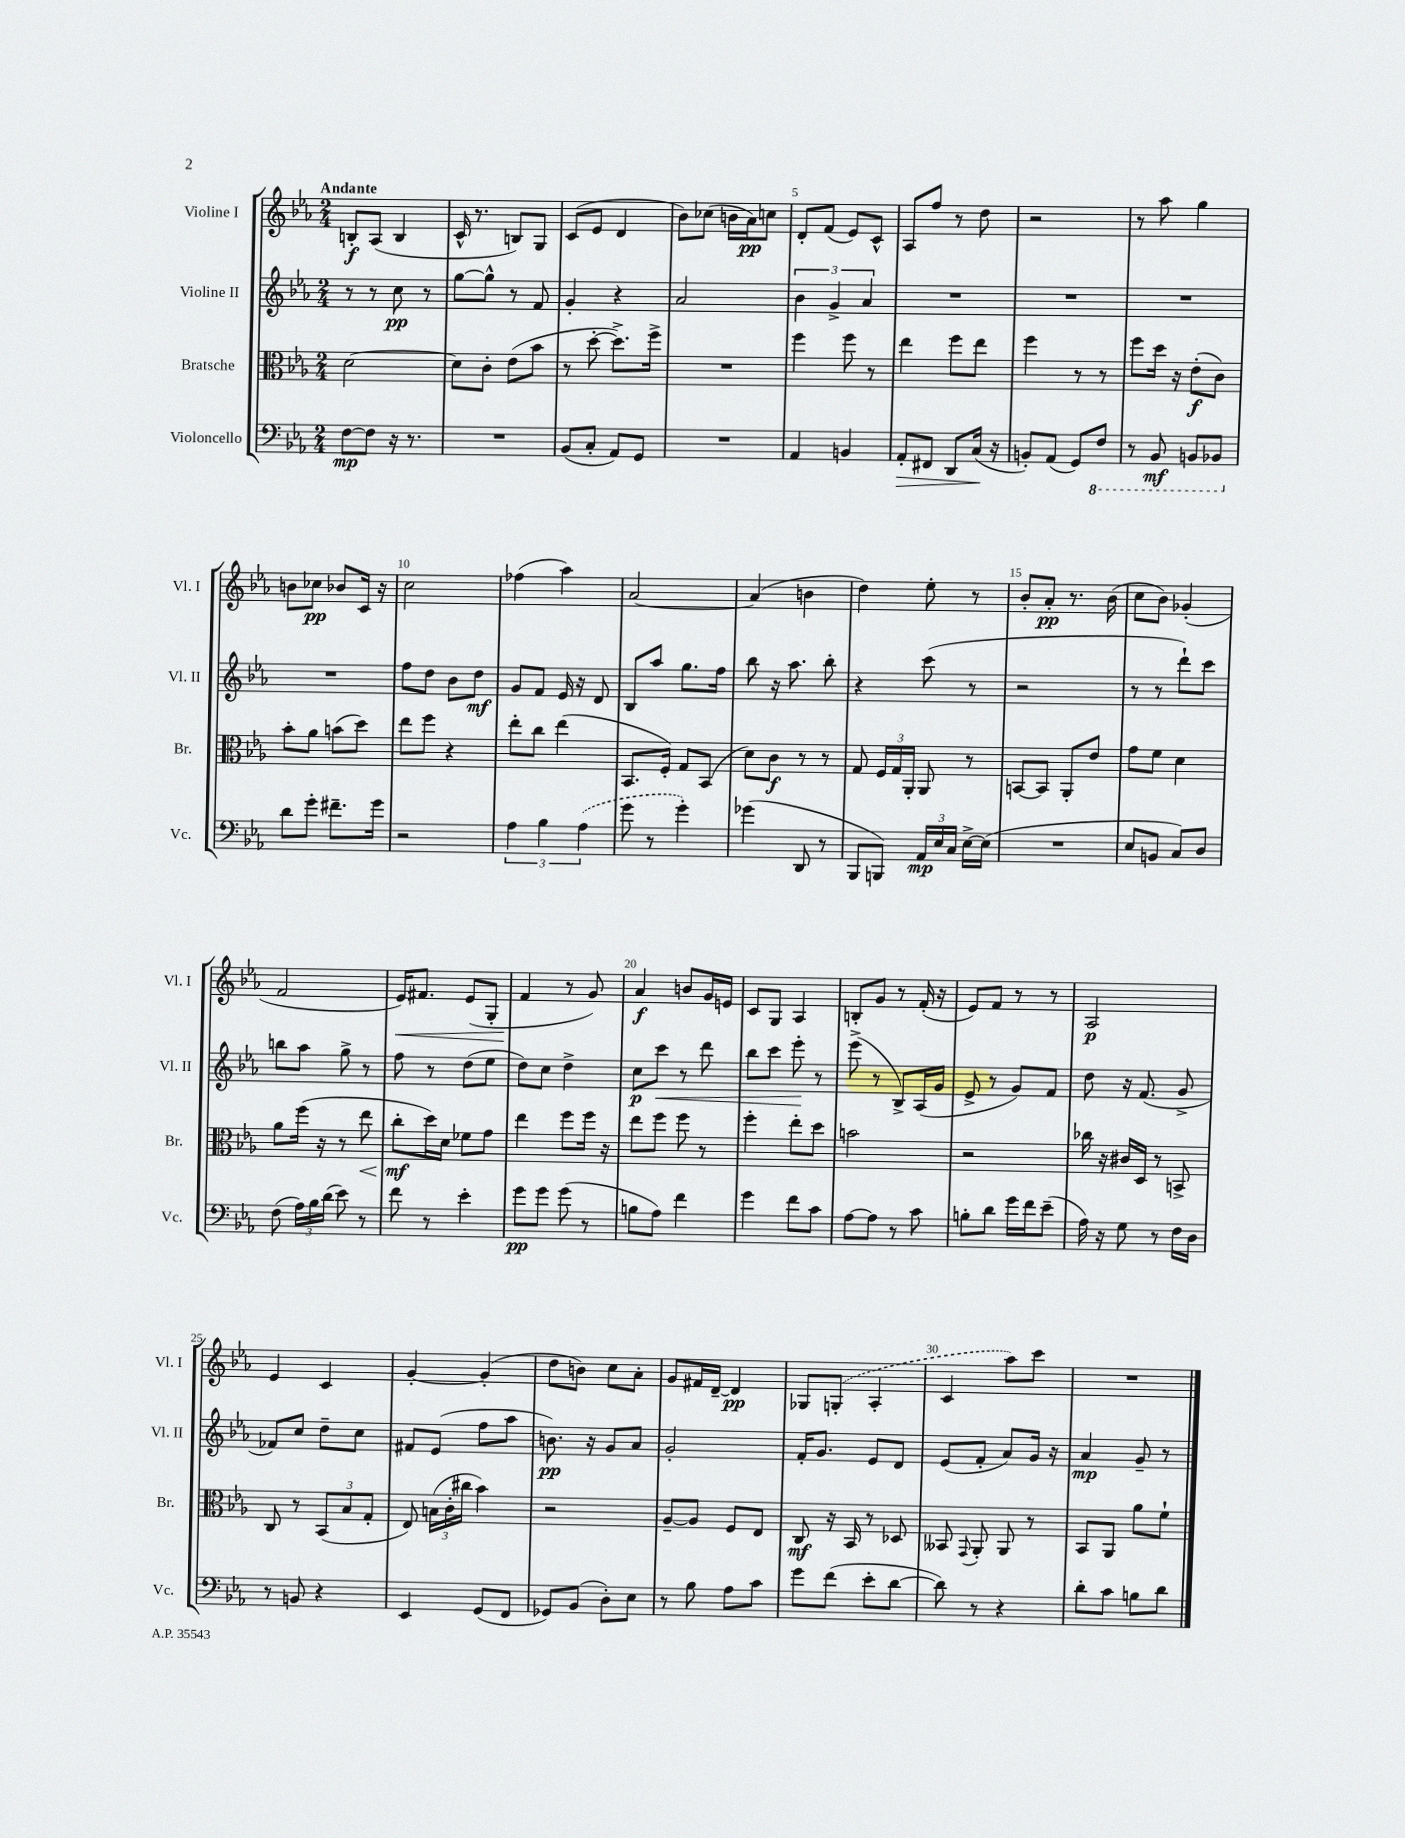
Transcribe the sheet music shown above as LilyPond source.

<<
\new StaffGroup <<
\new Staff = "s0" \with { instrumentName = "Violine I" shortInstrumentName = "Vl. I" } {
    \clef treble \key ees \major \numericTimeSignature \time 2/4 \tempo "Andante"
    \autoBeamOff b8[-.\f aes8]( b4 |
    c'16-^ r8. b8[) g8] |
    c'8[( ees'8] d'4 |
    bes'8[) ces''8]( b'16[ aes'16\pp) c''8] |
    d'8[-. f'8]( ees'8[) c'8]-^ |
    aes8[ f''8] r8 d''8 |
    r2 |
    r8 aes''8 g''4 |
    b'8[ ces''8]\pp bes'8[ c'16] r16 |
    c''2 |
    fes''4( aes''4) |
    aes'2~ |
    aes'4( b'4 |
    d''4) ees''8-. r8 |
    bes'8[-. aes'8]-.\pp r8. bes'16( |
    c''8[ bes'8]) ges'4-.( |
    f'2 |
    ees'16[\<) fis'8.] ees'8[( g8]-. |
    f'4\! r8 g'8) |
    aes'4\f b'8[ g'16 e'16] |
    c'8[ g8] aes4 |
    b8[-. g'8] r8 f'16-.( r16 |
    ees'8[) f'8] r8 r8 |
    aes2\p |
    ees'4 c'4 |
    g'4~-. g'4-.( |
    d''8[ b'8]) c''8[ aes'8]-. |
    g'8[ fis'16 d'16]~-- d'4\pp |
    ges8[ \once \slurDashed g8]-.( aes4-. |
    c'4 aes''8[) c'''8] |
    R2 \bar "|." |
}
\new Staff = "s1" \with { instrumentName = "Violine II" shortInstrumentName = "Vl. II" } {
    \clef treble \key ees \major \numericTimeSignature \time 2/4
    \autoBeamOff r8 r8 c''8\pp r8 |
    g''8[~ g''8]-^ r8 f'8 |
    g'4-. r4 |
    aes'2 |
    \tuplet 3/2 { bes'4 g'4-> aes'4 } |
    R2 |
    R2 |
    R2 |
    R2 |
    f''8[ d''8] bes'8[ d''8]\mf |
    g'8[ f'8] ees'16 r16 d'8 |
    bes8[ aes''8] g''8.[ f''16] |
    bes''8 r16 aes''8. bes''8-. |
    r4 c'''8( r8 |
    r2 |
    r8 r8 d'''8[-!) c'''8] |
    b''8[ aes''8] g''8-> r8 |
    f''8 r8 d''8[( ees''8] |
    d''8[) c''8] d''4-> |
    c''8[\p c'''8]\< r8 d'''8 |
    bes''8[ c'''8] ees'''8-.\! r8 |
    ees'''8->( r8 bes8[->) aes16( g'16] |
    ees'8-> r8 g'8[) f'8] |
    d''8 r16 f'8.( g'8-> |
    fes'8[) c''8] d''8[-- c''8] |
    fis'8[ ees'8]( f''8[ aes''8] |
    b'8.\pp) r16 g'8[ aes'8] |
    g'2-. |
    f'16[-. g'8.] ees'8[ d'8] |
    ees'8[( f'8]-. aes'8[) g'16] r16 |
    aes'4\mp g'8-- r8 \bar "|." |
}
\new Staff = "s2" \with { instrumentName = "Bratsche" shortInstrumentName = "Br." } {
    \clef alto \key ees \major \numericTimeSignature \time 2/4
    \autoBeamOff d'2~ |
    d'8[ c'8]-. ees'8[( bes'8] |
    r8 d''8~-. d''8.[->) f''16]-> |
    R2 |
    f''4 f''8 r8 |
    ees''4 f''8[ ees''8] |
    f''4 r8 r8 |
    f''8[ d''16] r16 ees'8[-.\f( c'8]) |
    bes'8[-. aes'8] b'8[( d''8]) |
    ees''8[ f''8] r4 |
    ees''8[-. c''8] ees''4( |
    bes,8.[ f16]-.) g8[ bes,8]( |
    d'8[) c'8]\f r8 r8 |
    g8 \tuplet 3/2 { f16[ g16 aes,16]-. } aes,8 r8 |
    b,8[~ b,8] aes,8[-. ees'8] |
    g'8[ f'8] d'4 |
    aes'8[ f''16]( r16 r8 ees''8\< |
    c''8[-.\mf\! d''16) d'16] fes'8[ g'8] |
    ees''4 f''8[ f''16] r16 |
    ees''8[ f''8] f''8 r8 |
    f''4-. ees''8[-. d''8] |
    b'2 |
    r2 |
    ces''16 r16 cis'16[ d16] r8 b,8-> |
    c8 r8 \tuplet 3/2 { bes,8[( bes8 g8]-. } |
    ees8) \tuplet 3/2 { b16[( c'16-. cis''16] } bes'4) |
    r2 |
    aes8[~-- aes8] f8[ ees8] |
    c8\mf r16 bes,16 r8 des8 |
    beses,8 \appoggiatura { g,8 } aes,8-. aes,8 r8 |
    bes,8[ aes,8] aes'8[ f'8]-! \bar "|." |
}
\new Staff = "s3" \with { instrumentName = "Violoncello" shortInstrumentName = "Vc." } {
    \clef bass \key ees \major \numericTimeSignature \time 2/4
    \autoBeamOff f8[~\mp f8] r16 r8. |
    R2 |
    bes,8[( c8]-. aes,8[) g,8] |
    R2 |
    aes,4 b,4 |
    aes,8[-.\> fis,8] d,8[ c16]\!( r16 |
    b,8[-.) aes,8]( g,8[) \ottava #-1 f,8] |
    r8 bes,,8\mf b,,8[ bes,,8] \ottava #0 |
    d'8[ g'8]-. fis'8.[-- g'16] |
    r2 |
    \tuplet 3/2 { aes4 bes4 \once \slurDashed aes4( } |
    g'8 r8 g'4-.) |
    ges'4( d,8 r8 |
    bes,,8[ b,,8]) \tuplet 3/2 { aes,16[\mp ees16 c16] } ees16[~-> ees16]( |
    R2 |
    ees8[ b,8] c8[) d8] |
    f8( \tuplet 3/2 { aes16[) bes16 d'16]( } ees'8) r8 |
    f'8 r8 ees'4-. |
    g'8[\pp g'8] g'8( r8 |
    b8[ aes8]) f'4 |
    g'4 f'8[ c'8] |
    aes8[~ aes8] r8 c'8 |
    b8[-. d'8] g'16[ f'16 ees'8]--( |
    aes16) r16 g8 r8 f16[ d16] |
    r8 b,8 r4 |
    ees,4 g,8[( f,8] |
    ges,8[) bes,8]( d8[-.) ees8] |
    r8 bes8 aes8[ c'8] |
    g'8[ f'8]( ees'8[-. d'8]~ |
    d'8) r8 r4 |
    d'8[-. c'8] b8[ d'8] \bar "|." |
}
>>
>>
\layout { \context { \Score \override BarNumber.break-visibility = ##(#f #t #t) barNumberVisibility = #(every-nth-bar-number-visible 5) } }
